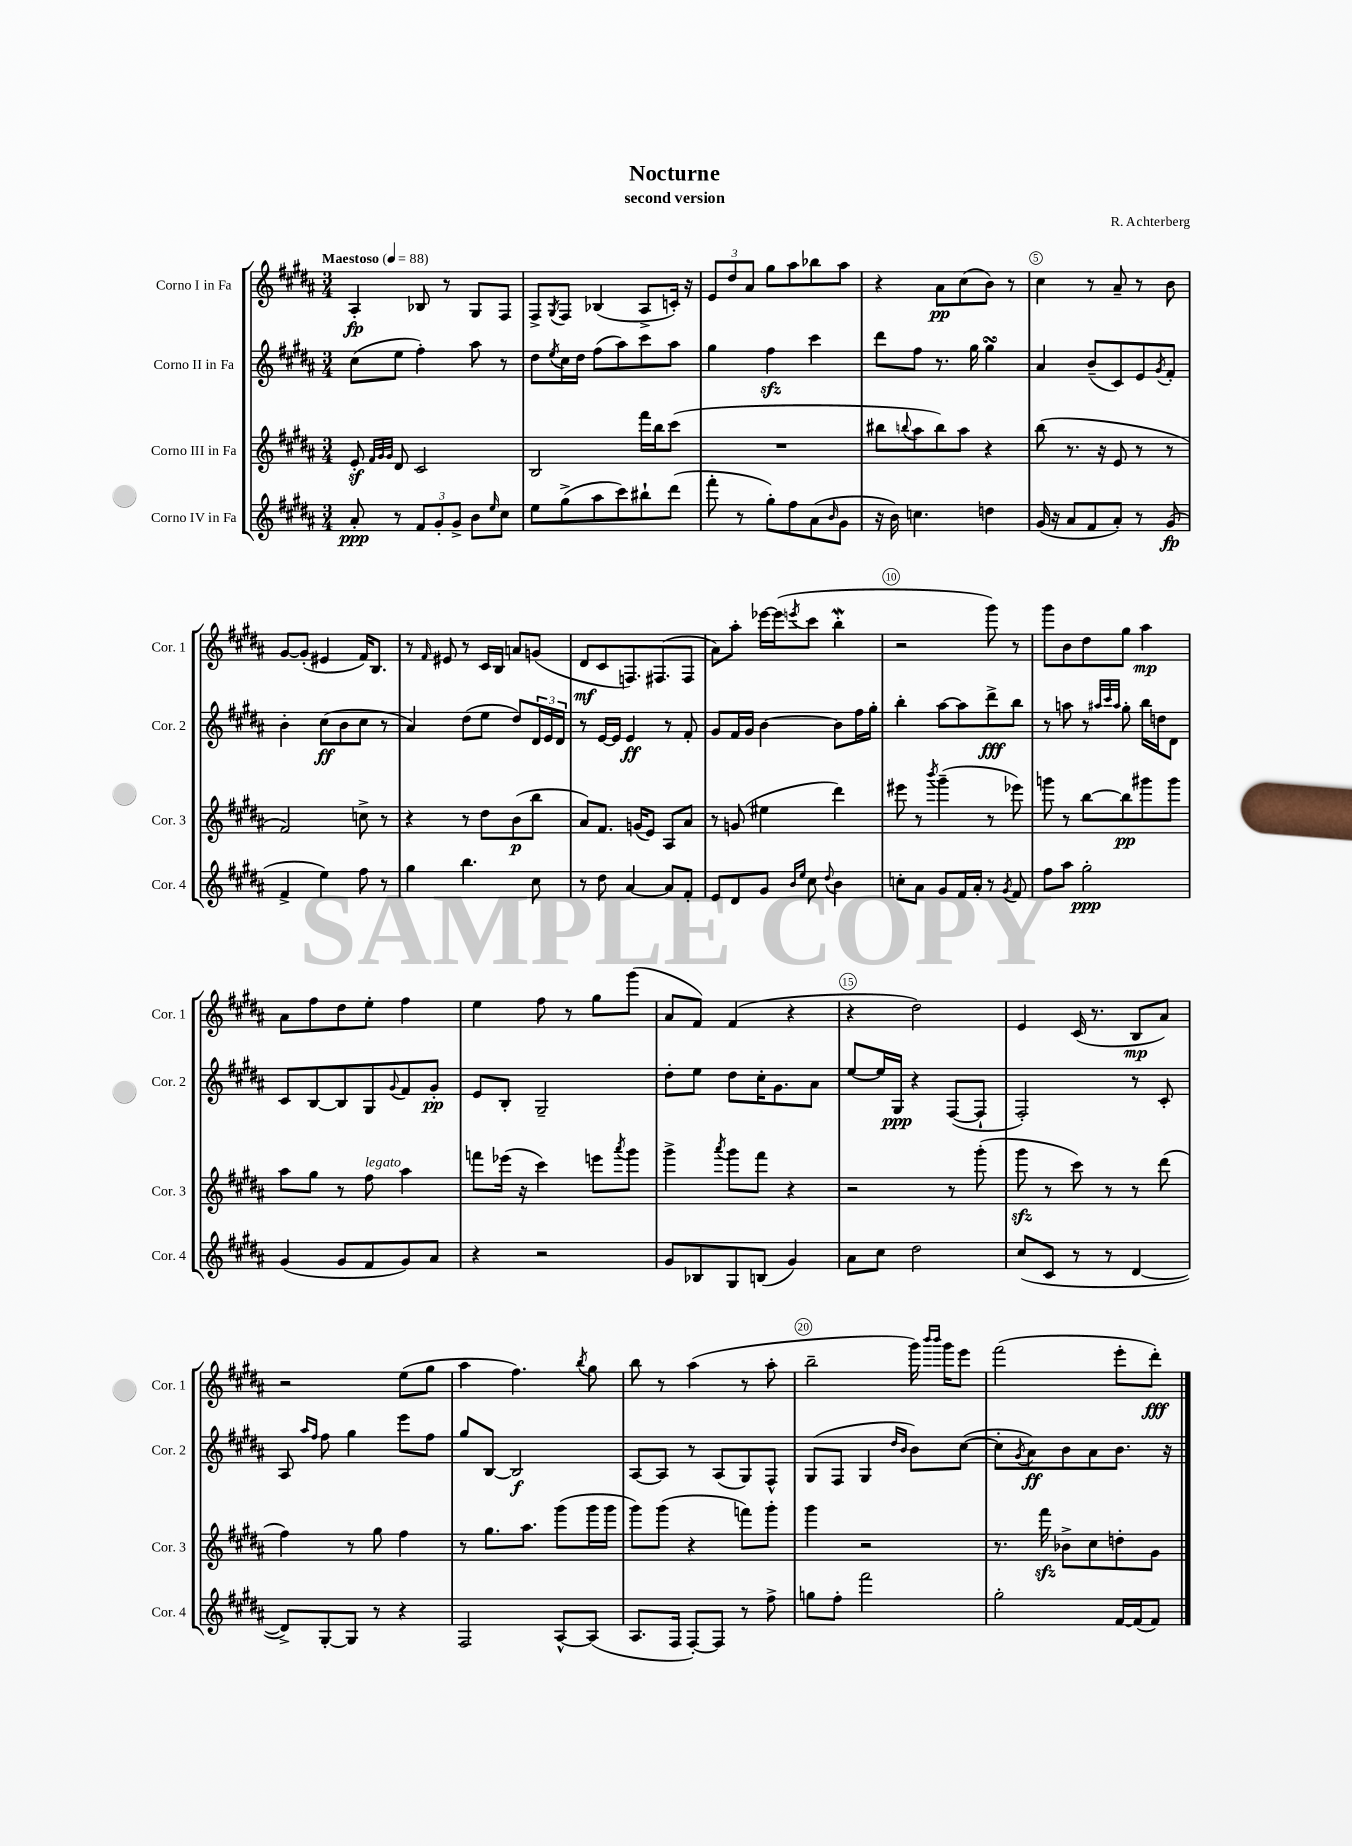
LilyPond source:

\header { title = "Nocturne" composer = "R. Achterberg" subtitle = "second version" }
<<
\new StaffGroup <<
\new Staff = "s0" \with { instrumentName = "Corno I in Fa" shortInstrumentName = "Cor. 1" } {
    \clef treble \key b \major \numericTimeSignature \time 3/4 \tempo "Maestoso" 4 = 88
    ais4-.\fp bes8 r8 gis8 fis8 |
    fis8-> \acciaccatura { gis8 } fis8 bes4( ais8-> c'16-.) r16 |
    \tuplet 3/2 { e'8 dis''8 ais'8 } gis''8 ais''8 bes''8 ais''8 |
    r4 ais'8\pp cis''8( b'8) r8 |
    cis''4 r8 ais'8-- r8 b'8 |
    gis'8~ gis'8-.( eis'4 fis'16) b8. |
    r8 \grace { fis'16 } eis'8 r8 cis'16 b16 a'8 g'8( |
    dis'8\mf cis'8 f8.) fis8.( fis8 |
    ais'8) ais''8-. ees'''16~ ees'''16( \acciaccatura { e'''8 } cis'''8 b''4-.\mordent |
    r2 gis'''8) r8 |
    gis'''8 b'8 dis''8 gis''8 ais''4\mp |
    ais'8 fis''8 dis''8 e''8-. fis''4 |
    e''4 fis''8 r8 gis''8 gis'''8( |
    ais'8 fis'8) fis'4( r4 |
    r4 dis''2) |
    e'4 cis'16( r8. b8\mp ais'8) |
    r2 e''8( gis''8 |
    ais''4 fis''4.) \acciaccatura { b''8 } gis''8 |
    b''8 r8 ais''4( r8 ais''8-. |
    b''2-- gis'''16) \grace { b'''16 b'''16 } gis'''16 e'''8 |
    fis'''2( e'''8-. dis'''8-.\fff) \bar "|." |
}
\new Staff = "s1" \with { instrumentName = "Corno II in Fa" shortInstrumentName = "Cor. 2" } {
    \clef treble \key b \major \numericTimeSignature \time 3/4
    cis''8( e''8 fis''4-.) ais''8 r8 |
    dis''8 \acciaccatura { e''8 } cis''16 dis''16 fis''8( ais''8) cis'''8 ais''8 |
    gis''4 fis''4\sfz cis'''4 |
    dis'''8 fis''8 r8. gis''16 gis''4\turn |
    ais'4 b'8--( cis'8) e'8 \acciaccatura { gis'8 } fis'8-. |
    b'4-. cis''8\ff( b'8 cis''8 r8 |
    ais'4) dis''8( e''8 dis''8) \tuplet 3/2 { dis'16 e'16 dis'16 } |
    r8 e'16~ e'16 e'4\ff r8 fis'8-. |
    gis'8 fis'16 gis'16 b'4~ b'8 fis''16 gis''16-. |
    b''4-. ais''8~ ais''8 dis'''8->\fff b''8 |
    r8 a''8 r8 \grace { ais''32 cis'''32 ais''32 } gis''8-. b''16 d''16 dis'8 |
    cis'8 b8~ b8 gis8 \appoggiatura { gis'8 } fis'8 gis'8-.\pp |
    e'8 b8-. gis2-- |
    dis''8-. e''8 dis''8 cis''16-. gis'8. ais'8 |
    e''8~ e''16 gis16\ppp r4 fis8~( fis8-! |
    fis2-.) r8 cis'8-. |
    ais8 \grace { ais''16 fis''16 } fis''8 gis''4 e'''8 fis''8 |
    gis''8 b8~ b2\f |
    ais8~ ais8 r8 ais8( gis8) fis8-^ |
    gis8( fis8 gis4 \grace { dis''16 b'16 } b'8) cis''8~( |
    cis''8-. \acciaccatura { gis'8 } ais'8\ff) b'8 ais'8 b'8. r16 \bar "|." |
}
\new Staff = "s2" \with { instrumentName = "Corno III in Fa" shortInstrumentName = "Cor. 3" } {
    \clef treble \key b \major \numericTimeSignature \time 3/4
    e'8-.\sf \grace { fis'32 gis'32 gis'32 } dis'8 cis'2 |
    b2 fis'''16 b''16 cis'''8( |
    R2. |
    bis''8 \appoggiatura { b''8 } ais''8 b''8) ais''8 r4 |
    b''8( r8. r16 e'8 r8 r8 |
    fis'2) c''8-> r8 |
    r4 r8 dis''8 b'8\p( b''8 |
    ais'8) fis'8. g'16( e'8) ais8 ais'8 |
    r8 g'8( eis''4 dis'''4) |
    eis'''8 r8 \acciaccatura { b'''8 } gis'''4--( r8 ees'''8) |
    g'''8 r8 b''8~ b''8\pp gis'''8 gis'''8 |
    ais''8 gis''8 r8 fis''8^\markup { \italic "legato" } ais''4 |
    f'''8 ees'''16( r16 cis'''4) e'''8 \acciaccatura { ais'''8 } gis'''8 |
    gis'''4-> \acciaccatura { ais'''8 } gis'''8 fis'''8 r4 |
    r2 r8 gis'''8-.( |
    gis'''8\sfz r8 cis'''8) r8 r8 dis'''8( |
    fis''4) r8 gis''8 fis''4 |
    r8 gis''8. ais''8. gis'''8( gis'''16 gis'''16 |
    gis'''8) gis'''8( r4 f'''8) gis'''8-. |
    gis'''4 r2 |
    r8. fis'''16\sfz bes'8-> cis''8 d''8-. gis'8 \bar "|." |
}
\new Staff = "s3" \with { instrumentName = "Corno IV in Fa" shortInstrumentName = "Cor. 4" } {
    \clef treble \key b \major \numericTimeSignature \time 3/4
    ais'8-.\ppp r8 \tuplet 3/2 { fis'8 gis'8-. gis'8-> } b'8 \grace { e''16 } cis''8 |
    e''8 gis''8->( ais''8 cis'''8) bis''8-! dis'''8( |
    fis'''8-. r8 gis''8-.) fis''8 ais'8( \grace { b'16 } gis'8 |
    r16 b'16) c''4. d''4 |
    gis'16( r16 ais'8 fis'8 ais'8-.) r8 gis'8\fp( |
    fis'4-> e''4) fis''8 r8 |
    gis''4 b''4. cis''8 |
    r8 dis''8 ais'4~ ais'8 fis'8-. |
    e'8 dis'8 gis'8 \grace { b'16 e''16 } cis''8 \appoggiatura { dis''8 } b'4 |
    c''8-. ais'8 gis'8 fis'16 ais'16-. r8 \acciaccatura { gis'8 } fis'8 |
    fis''8 ais''8 gis''2-.\ppp |
    gis'4( gis'8 fis'8 gis'8) ais'8 |
    r4 r2 |
    gis'8 bes8 gis8 b8( gis'4) |
    ais'8 cis''8 dis''2 |
    cis''8( cis'8 r8 r8 dis'4~ |
    dis'8->) gis8~-. gis8 r8 r4 |
    fis2 ais8~-^ ais8( |
    ais8. fis16 fis8~-.) fis8 r8 fis''8-> |
    g''8 fis''8-. fis'''2 |
    gis''2-. fis'16~ fis'16( fis'8) \bar "|." |
}
>>
>>
\layout { \context { \Score \override BarNumber.break-visibility = ##(#f #t #t) barNumberVisibility = #(every-nth-bar-number-visible 5) \override BarNumber.stencil = #(make-stencil-circler 0.1 0.3 ly:text-interface::print) } }
